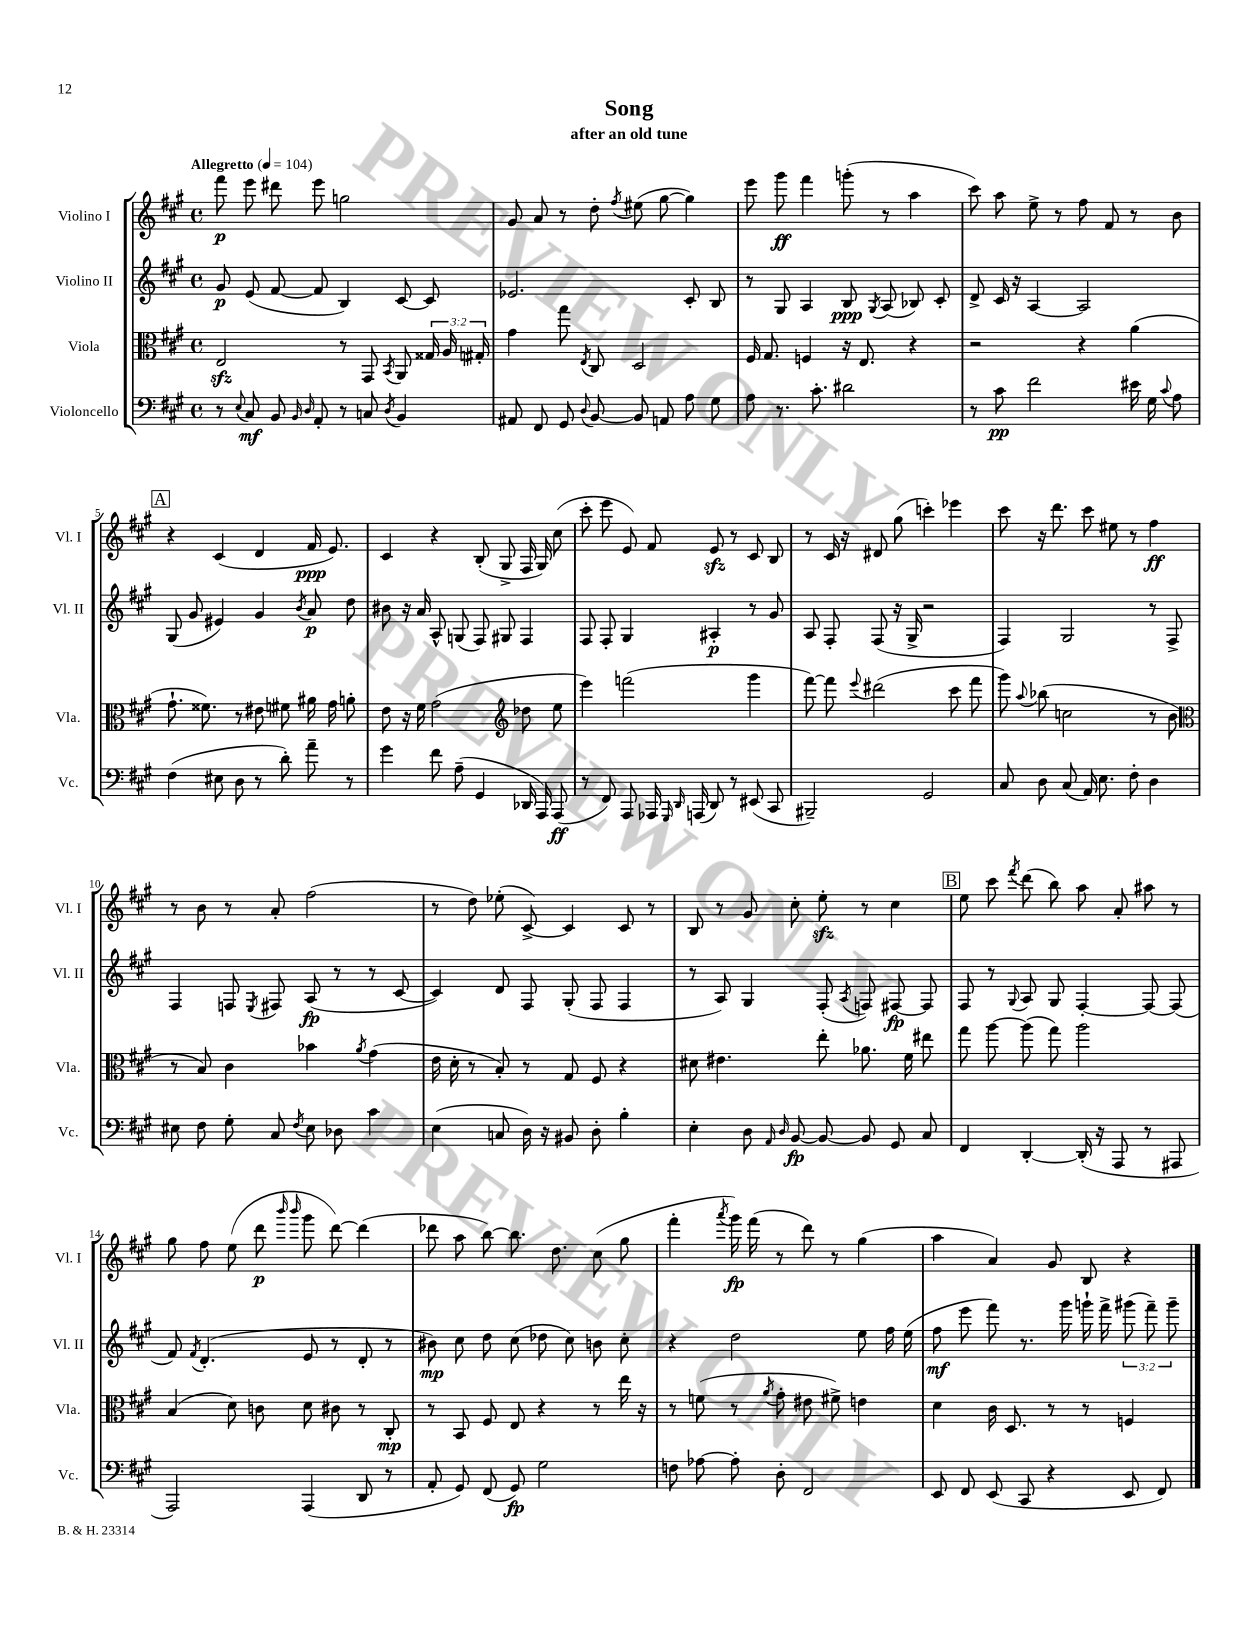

**kern	**dynam	**kern	**dynam	**kern	**dynam	**kern	**dynam
*part4	*part4	*part3	*part3	*part2	*part2	*part1	*part1
*staff4	*staff4	*staff3	*staff3	*staff2	*staff2	*staff1	*staff1
*I"Violoncello	*	*I"Viola	*	*I"Violino II	*	*I"Violino I	*
*I'Vc.	*	*I'Vla.	*	*I'Vl. II	*	*I'Vl. I	*
*clefF4	*	*clefC3	*	*clefG2	*	*clefG2	*
*k[f#c#g#]	*	*k[f#c#g#]	*	*k[f#c#g#]	*	*k[f#c#g#]	*
*M4/4	*	*M4/4	*	*M4/4	*	*M4/4	*
*met(c)	*	*met(c)	*	*met(c)	*	*met(c)	*
*MM104	*	*MM104	*	*MM104	*	*MM104	*
=1	=1	=1	=1	=1	=1	=1	=1
!	!	!	!	!	!	!LO:TX:a:B:t=Allegretto	!
8r	.	2Ezz/	.	8g#/	p	8fff#\	p
8qqE/	.	.	.	.	.	.	.
8C#/	mf	.	.	(8e/	.	8eee\	.
8BB/	.	.	.	[8f#/	.	8ddd#X\	.
16qqBB/	.	.	.	.	.	.	.
16qqD/	.	.	.	.	.	.	.
8AA'/	.	.	.	8f#/]	.	8eee\	.
8r	.	8r	.	4B/)	.	2ggn\	.
8Cn/	.	8GG#/	.	.	.	.	.
8qD/	.	8qBB/	.	.	.	.	.
4BB/	.	8AA/	.	[8c#/	.	.	.
.	.	24G##X/	.	8c#/]	.	.	.
.	.	24A/	.	.	.	.	.
.	.	24G#X'/	.	.	.	.	.
=2	=2	=2	=2	=2	=2	=2	=2
8AA#X/	.	4g#\	.	2.e-X/	.	8g#/	.
8FF#/	.	.	.	.	.	8a/	.
8GG#/	.	8gg#\	.	.	.	8r	.
8qqD/	.	8qE/	.	.	.	.	.
[8BB/	.	8C#/	.	.	.	8dd'\	.
.	.	.	.	.	.	8qff#/	.
8BB/]	.	2D/	.	.	.	(8ee#X\	.
8AAn/	.	.	.	.	.	[8gg#\	.
8A\	.	.	.	8c#'/	.	4gg#\])	.
8G#\	.	.	.	8B/	.	.	.
=3	=3	=3	=3	=3	=3	=3	=3
8A\	.	16F#/	.	8r	.	8eee\	.
.	.	8.G#/	.	.	.	.	.
8.r	.	.	.	8G#/	.	8ggg#\	ff
.	.	4Fn/	.	4A/	.	4fff#\	.
8.c#'\	.	.	.	.	.	.	.
2d#X\	.	16r	.	8B/	ppp	(8gggn'\	.
.	.	8.E/	.	.	.	.	.
.	.	.	.	8qG#/	.	.	.
.	.	.	.	(8A/	.	8r	.
.	.	4r	.	8B-X/)	.	4aa\	.
.	.	.	.	8c#'/	.	.	.
=4	=4	=4	=4	=4	=4	=4	=4
8r	.	2r	.	8d^/	.	8ccc#\)	.
8c#\	pp	.	.	16c#/	.	8aa\	.
.	.	.	.	16r	.	.	.
2f#\	.	.	.	[4A/	.	8ee^\	.
.	.	.	.	.	.	8r	.
.	.	4r	.	2A/]	.	8ff#\	.
.	.	.	.	.	.	8f#/	.
16e#X\	.	(4a\	.	.	.	8r	.
16G#\	.	.	.	.	.	.	.
8qqc#/	.	.	.	.	.	.	.
8A\	.	.	.	.	.	8b\	.
!!LO:LB:g=z
!!LO:REH:place=s1:t=A
=5	=5	=5	=5	=5	=5	=5	=5
(4F#\	.	8.g#`\	.	(8G#/	.	4r	.
.	.	.	.	8g#/	.	.	.
.	.	8.f##X\)	.	.	.	.	.
8E#X\	.	.	.	4e#X/)	.	(4c#/	.
8D\	.	8r	.	.	.	.	.
8r	.	8e#X\	.	4g#/	.	4d/	.
8d'\)	.	8f#X\	.	.	.	.	.
.	.	.	.	8qb/	.	.	.
8a~\	.	16a#X\	.	8a/	p	16f#/	ppp
.	.	16g#\	.	.	.	8.e/)	.
8r	.	8an'\	.	8dd\	.	.	.
=6	=6	=6	=6	=6	=6	=6	=6
4g#\	.	8e\	.	8b#X\	.	4c#/	.
.	.	16r	.	16r	.	.	.
.	.	16f#\	.	16a/	.	.	.
8f#\	.	(2g#\	.	8A^^/	.	4r	.
(8A~\	.	.	.	(8Gn/	.	.	.
4GG#/	.	.	.	8F#/)	.	(8B'/	.
.	.	.	.	8G#X/	.	8G#^/	.
*	*	*clefG2	*	*	*	*	*
16DD-X/	.	8dd-X\	.	4F#/	.	16F#/	.
16AAA/)	.	.	.	.	.	16G#/)	.
(8AAA/	ff	8ee\	.	.	.	(8cc#\	.
=7	=7	=7	=7	=7	=7	=7	=7
8r	.	4eee\)	.	8F#/	.	8ccc#'\	.
8FF#/)	.	.	.	8F#'/	.	8eee\	.
8AAA/	.	(2fffn\	.	4G#/	.	8e/)	.
16AAA-X/	.	.	.	.	.	8f#/	.
16qqGGG#/	.	.	.	.	.	.	.
16qqDD/	.	.	.	.	.	.	.
(16AAAn/	.	.	.	.	.	.	.
8DD/)	.	.	.	4A#X'/	p	8ezz/	.
8r	.	.	.	.	.	8r	.
(8EE#X/	.	4ggg#\	.	8r	.	8c#/	.
8CC#/	.	.	.	8g#/	.	8B/	.
=8	=8	=8	=8	=8	=8	=8	=8
2BBB#X~/)	.	[8fff#\)	.	8A/	.	8r	.
.	.	8fff#\]	.	8F#'/	.	16c#/	.
.	.	.	.	.	.	16r	.
.	.	8qqeee/	.	.	.	.	.
.	.	(2ddd#X\	.	(8F#/	.	8d#X/	.
.	.	.	.	16r	.	(8gg#\	.
.	.	.	.	16G#^/	.	.	.
2GG#/	.	.	.	2r	.	4cccn'\)	.
.	.	8ccc#\	.	.	.	4eee-X\	.
.	.	8fff#\	.	.	.	.	.
=9	=9	=9	=9	=9	=9	=9	=9
8C#/	.	8ggg#\)	.	4F#/)	.	8ccc#\	.
.	.	8qqaa/	.	.	.	.	.
8D\	.	(8bb-X\	.	.	.	16r	.
.	.	.	.	.	.	8.ddd\	.
(8C#/	.	2ccn\	.	2G#/	.	.	.
16AA/)	.	.	.	.	.	8ccc#\	.
8.E\	.	.	.	.	.	.	.
.	.	.	.	.	.	8ee#X\	.
8F#'\	.	.	.	.	.	8r	.
4D\	.	8r	.	8r	.	4ff#\	ff
.	.	8b\	.	8F#^/	.	.	.
!!LO:LB:g=z
=10	=10	=10	=10	=10	=10	=10	=10
*	*	*clefC3	*	*	*	*	*
8E#X\	.	8r	.	4F#/	.	8r	.
8F#\	.	8B/)	.	.	.	8b\	.
8G#'\	.	4c#\	.	8Fn/	.	8r	.
.	.	.	.	8qE/	.	.	.
8C#/	.	.	.	8F#X/	.	8a'/	.
8qF#/	.	.	.	.	.	.	.
8E#\	.	4b-X\	.	(8A/	fp	(2ff#\	.
8D-X\	.	.	.	8r	.	.	.
.	.	8qa/	.	.	.	.	.
4c#\	.	(4g#\	.	8r	.	.	.
.	.	.	.	[8c#/	.	.	.
=11	=11	=11	=11	=11	=11	=11	=11
(4E\	.	16e\	.	4c#/])	.	8r	.
.	.	16d'\	.	.	.	.	.
.	.	8r	.	.	.	8dd\)	.
8Cn/	.	8B'/)	.	8d/	.	(8ee-X'\	.
16D\)	.	8r	.	8F#/	.	[8c#^/)	.
16r	.	.	.	.	.	.	.
8BB#X/	.	8G#/	.	(8G#'/	.	4c#/]	.
8D'\	.	8F#/	.	8F#/	.	.	.
4B'\	.	4r	.	4F#/	.	8c#/	.
.	.	.	.	.	.	8r	.
=12	=12	=12	=12	=12	=12	=12	=12
4E'\	.	8d#X\	.	8r	.	8B/	.
.	.	4.e#X\	.	8A/)	.	8r	.
8D\	.	.	.	4G#/	.	8g#/	.
16qqAA/	.	.	.	.	.	.	.
16qqD/	.	.	.	.	.	.	.
[8BB/	fp	.	.	.	.	8cc#'\	.
8BB/_	.	8ee'\	.	(8F#'/	.	8eezz'\	.
.	.	.	.	8qA/	.	.	.
8BB/]	.	8.a-X\	.	8Fn/)	.	8r	.
8GG#/	.	.	.	[8F#X/	fp	4cc#\	.
.	.	16f#\	.	.	.	.	.
8C#/	.	8ee#X\	.	8F#/]	.	.	.
!!LO:REH:place=s1:t=B
=13	=13	=13	=13	=13	=13	=13	=13
4FF#/	.	8gg#\	.	8F#/	.	8ee\	.
.	.	[8aa\	.	8r	.	8ccc#\	.
.	.	.	.	8qqG#/	.	8qfff#/	.
[4DD'/	.	(8aa\]	.	8A/	.	(8ddd\	.
.	.	8gg#\)	.	8G#/	.	8bb\)	.
(16DD'/]	.	2aa\	.	[4F#'/	.	8aa\	.
16r	.	.	.	.	.	.	.
8AAA/	.	.	.	.	.	8a'/	.
8r	.	.	.	8F#/_	.	8aa#X\	.
8AAA#X/	.	.	.	(8F#/]	.	8r	.
!!LO:LB:g=z
=14	=14	=14	=14	=14	=14	=14	=14
2AAA/)	.	(4B/	.	8f#/)	.	8gg#\	.
.	.	.	.	8qf#/	.	.	.
.	.	.	.	(4.d'/	.	8ff#\	.
.	.	8d\)	.	.	.	(8ee\	.
.	.	8cn\	.	.	.	8ddd\	p
.	.	.	.	.	.	16qqbbb/	.
.	.	.	.	.	.	16qqbbb/	.
(4AAA/	.	8d\	.	8e/	.	8ggg#\	.
.	.	8c#X\	.	8r	.	[8ddd\)	.
8DD/	.	8r	.	8d'/	.	(4ddd\]	.
8r	.	8C#'/	mp	8r	.	.	.
=15	=15	=15	=15	=15	=15	=15	=15
8AA'/	.	8r	.	8b#X\)	mp	8ddd-X\	.
8GG#/)	.	8BB/	.	8cc#\	.	8aa\	.
(8FF#/	.	8F#/	.	8dd\	.	[8bb\)	.
8GG#/)	fp	8E/	.	(8cc#\	.	8.bb\]	.
2G#\	.	4r	.	8dd-X\	.	.	.
.	.	.	.	.	.	8.dd\	.
.	.	.	.	8cc#\)	.	.	.
.	.	8r	.	8bn\	.	(8cc#\	.
.	.	16ee\	.	8cc#'\	.	8gg#\	.
.	.	16r	.	.	.	.	.
=16	=16	=16	=16	=16	=16	=16	=16
8Fn\	.	8r	.	4r	.	4fff#'\	.
[8A-X\	.	(8fn\	.	.	.	.	.
.	.	.	.	.	.	8qaaa/	.
8A-'\]	.	8r	.	2dd\	.	16ggg#\)	fp
.	.	.	.	.	.	(16fff#\	.
.	.	8qa/	.	.	.	.	.
8D'\	.	8g#'\	.	.	.	8r	.
2FF#/	.	8e#X\	.	.	.	8ddd\)	.
.	.	8f#X^\)	.	.	.	8r	.
.	.	4en\	.	8ee\	.	(4gg#\	.
.	.	.	.	16ff#\	.	.	.
.	.	.	.	(16ee\	.	.	.
=17	=17	=17	=17	=17	=17	=17	=17
8EE/	.	4d\	.	8ff#\	mf	4aa\	.
8FF#/	.	.	.	8eee\	.	.	.
(8EE/	.	16c#\	.	8fff#\)	.	4a/)	.
.	.	8.D/	.	.	.	.	.
8CC#/	.	.	.	8.r	.	.	.
4r	.	8r	.	.	.	8g#/	.
.	.	.	.	16ggg#\	.	.	.
.	.	8r	.	16gggn`\	.	8B/	.
.	.	.	.	16fff#^\	.	.	.
8EE/	.	4Fn/	.	(12ggg#X\	.	4r	.
.	.	.	.	12fff#~\)	.	.	.
8FF#/)	.	.	.	.	.	.	.
.	.	.	.	12ggg#~\	.	.	.
==	==	==	==	==	==	==	==
*-	*-	*-	*-	*-	*-	*-	*-
